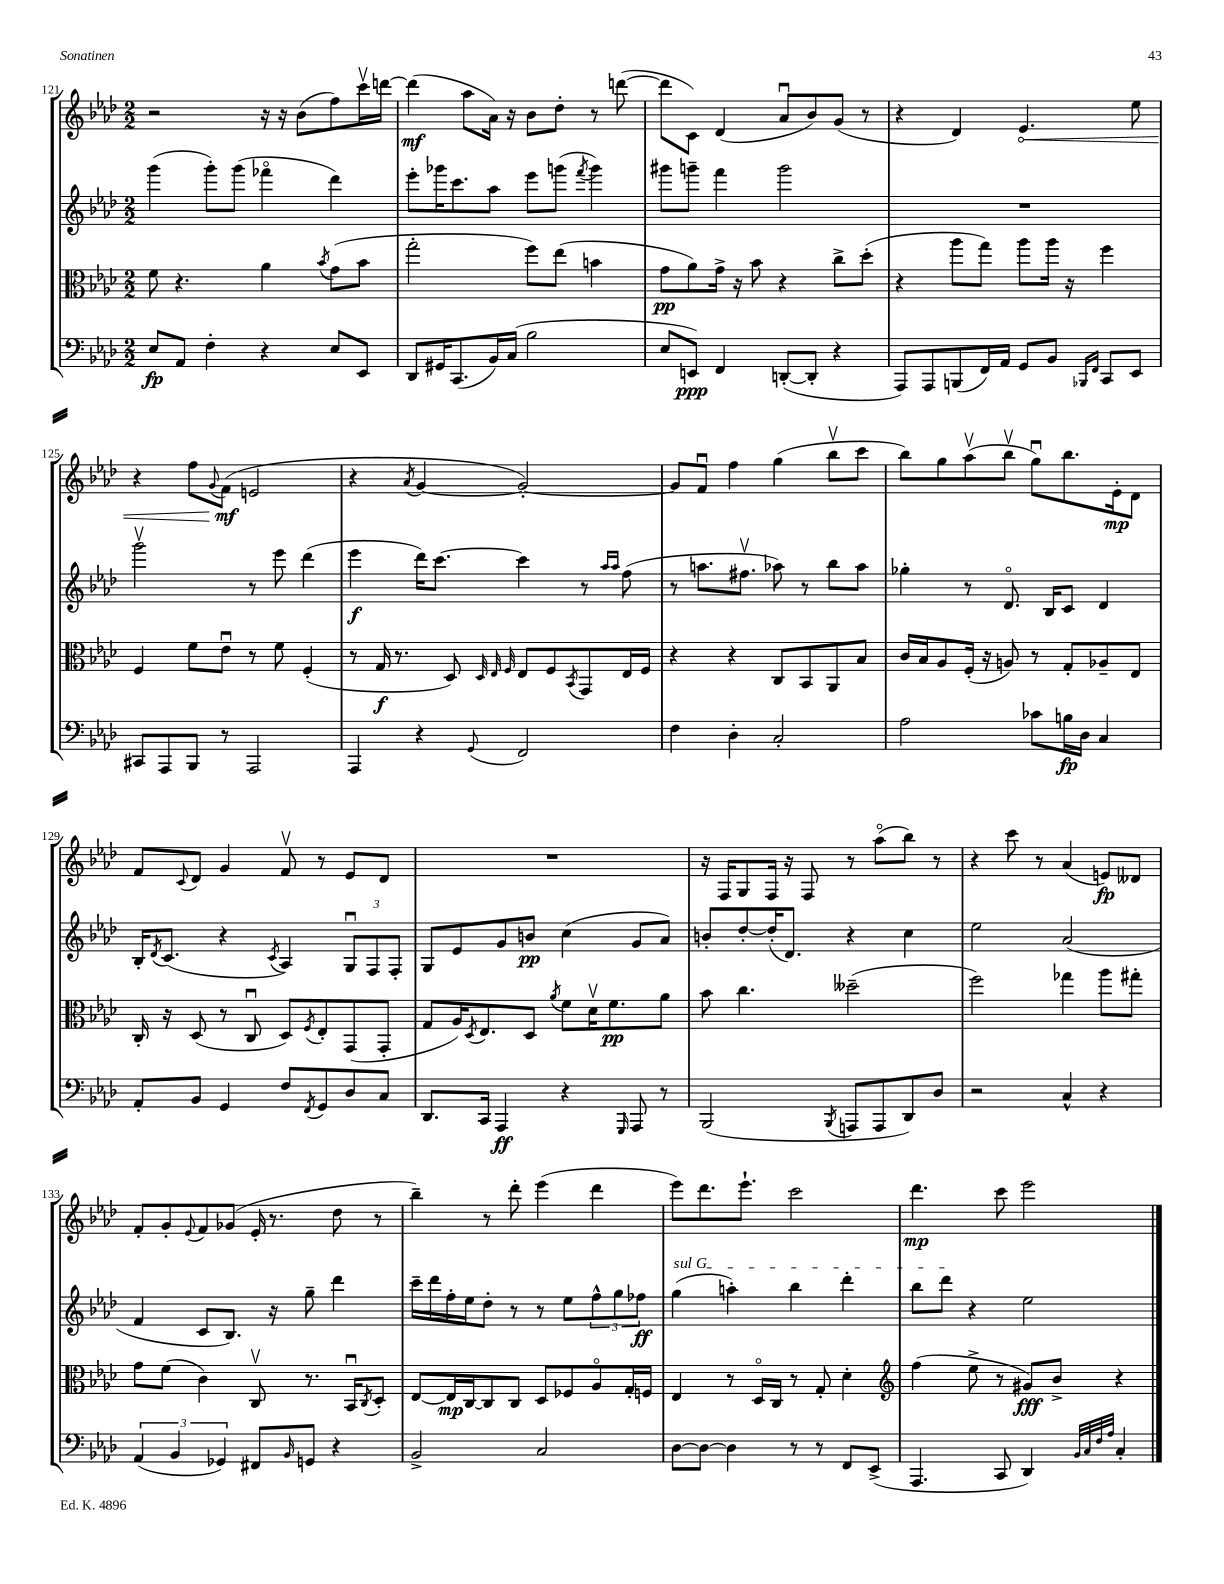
<<
\new StaffGroup <<
\new Staff = "s0" {
    \clef treble \key aes \major \numericTimeSignature \time 2/2
    r2 r16 r16 bes'8( f''8) c'''16\upbow d'''16~ |
    d'''4\mf( aes''8 aes'16) r16 bes'8 des''8-. r8 d'''8~( |
    d'''8 c'8) des'4( aes'8\downbow bes'8) g'8( r8 |
    r4 des'4) \once \override Hairpin.circled-tip = ##t ees'4.\< ees''8 |
    r4 f''8 \appoggiatura { g'8 } f'8\mf\!( e'2 |
    r4 \acciaccatura { aes'8 } g'4~ g'2~-.) |
    g'8 f'8\downbow f''4 g''4( bes''8\upbow c'''8 |
    bes''8) g''8 aes''8\upbow( bes''8\upbow g''8\downbow) bes''8. ees'16-.\mp des'8 |
    f'8 \appoggiatura { c'8 } des'8 g'4 f'8\upbow r8 ees'8 des'8 |
    R1 |
    r16 f16 g8 f16 r16 f8 r8 aes''8\flageolet( bes''8) r8 |
    r4 c'''8 r8 aes'4( e'8\fp) deses'8 |
    f'8-. g'8-. \appoggiatura { ees'8 } f'8 ges'8( ees'16-. r8. des''8 r8 |
    bes''4--) r8 des'''8-. ees'''4( des'''4 |
    ees'''8) des'''8. ees'''8.-! c'''2 |
    des'''4.\mp c'''8 ees'''2 \bar "|." |
}
\new Staff = "s1" {
    \clef treble \key aes \major \numericTimeSignature \time 2/2
    g'''4( g'''8-.) g'''8( fes'''4\flageolet des'''4) |
    ees'''8-. ges'''16 c'''8. aes''8 ees'''8 g'''8( \acciaccatura { f'''8 } g'''4) |
    gis'''8 g'''8-- f'''4 g'''2 |
    R1 |
    g'''2\upbow r8 ees'''8 des'''4( |
    ees'''4\f des'''16) c'''8.~ c'''4 r8 \grace { aes''16 aes''16 } f''8( |
    r8 a''8. fis''8.\upbow aes''8) r8 bes''8 aes''8 |
    ges''4-. r8 des'8.\flageolet bes16 c'8 des'4 |
    bes16-. \acciaccatura { des'8 } c'8.( r4 \acciaccatura { c'8 } aes4) \tuplet 3/2 { g8\downbow f8 f8-. } |
    g8 ees'8 g'8 b'8\pp c''4( g'8 aes'8) |
    b'8-. des''8~-. des''16-.( des'8.) r4 c''4 |
    ees''2 aes'2( |
    f'4 c'8 bes8.) r16 g''8-- des'''4 |
    c'''16-- des'''16 f''16-. ees''16 des''8-. r8 r8 ees''8 \tuplet 3/2 { f''8-^ g''8 fes''8\ff } |
    \once \override TextSpanner.bound-details.left.text = \markup { \italic "sul G" } g''4\startTextSpan( a''4-.) bes''4 des'''4-. |
    bes''8 des'''8\stopTextSpan r4 ees''2 \bar "|." |
}
\new Staff = "s2" {
    \clef alto \key aes \major \numericTimeSignature \time 2/2
    f'8 r4. aes'4 \acciaccatura { bes'8 } g'8( bes'8 |
    g''2-. f''8) ees''8( b'4 |
    g'8\pp aes'8) g'16-> r16 bes'8 r4 c''8-> des''8-.( |
    r4 aes''8 g''8) aes''8 aes''16 r16 f''4 |
    f4 f'8 ees'8\downbow r8 f'8 f4-.( |
    r8 g16\f r8. des8) \grace { des32 ees32 f32 } ees8 f8 \acciaccatura { bes,8 } g,8 ees16 f16 |
    r4 r4 c8 bes,8 aes,8 bes8 |
    c'16 bes16 aes8 f16-.( r16 a8) r8 g8-. aes8-- ees8 |
    c16-. r16 des8( r8 c8\downbow des8) \acciaccatura { f8 } ees8-. g,8( g,8-. |
    g8 aes16) \acciaccatura { des8 } ees8. des8 \acciaccatura { aes'8 } f'8 des'16\upbow f'8.\pp aes'8 |
    bes'8 c''4. deses''2--( |
    f''2) ges''4 aes''8 gis''8-. |
    g'8 f'8( c'4) c8\upbow r8. bes,16\downbow \acciaccatura { c8 } des8-. |
    ees8~ ees16\mp c16~ c8 c8 des8 fes8 aes8\flageolet g16-. f16 |
    ees4 r8 des16\flageolet c16 r8 g8-. des'4-. |
    \clef treble f''4( ees''8-> r8 gis'8\fff) bes'8-> r4 \bar "|." |
}
\new Staff = "s3" {
    \clef bass \key aes \major \numericTimeSignature \time 2/2
    ees8\fp aes,8 f4-. r4 ees8 ees,8 |
    des,8 gis,16 c,8.( bes,16) c16( bes2 |
    ees8 e,8\ppp) f,4 d,8~-.( d,8-. r4 |
    aes,,8) aes,,8 b,,8( f,16) aes,16 g,8 bes,8 \grace { bes,,16 f,16 } c,8 ees,8 |
    cis,8 aes,,8 bes,,8 r8 aes,,2 |
    aes,,4 r4 \appoggiatura { g,8 } f,2 |
    f4 des4-. c2-. |
    aes2 ces'8 b16\fp des16 c4 |
    aes,8-. bes,8 g,4 f8 \acciaccatura { f,8 } g,8 des8 c8 |
    des,8. c,16 aes,,4\ff r4 \grace { g,,16 } aes,,8 r8 |
    bes,,2( \acciaccatura { bes,,8 } a,,8 a,,8 des,8) des8 |
    r2 c4-^ r4 |
    \tuplet 3/2 { aes,4( bes,4 ges,4) } fis,8 \grace { bes,16 } g,8 r4 |
    bes,2-> c2 |
    des8~ des8~ des4 r8 r8 f,8 ees,8->( |
    aes,,4. c,8 des,4) \grace { bes,32 c32 f32 aes32 } c4-. \bar "|." |
}
>>
>>
\layout { \context { \Score currentBarNumber = #121 } }
